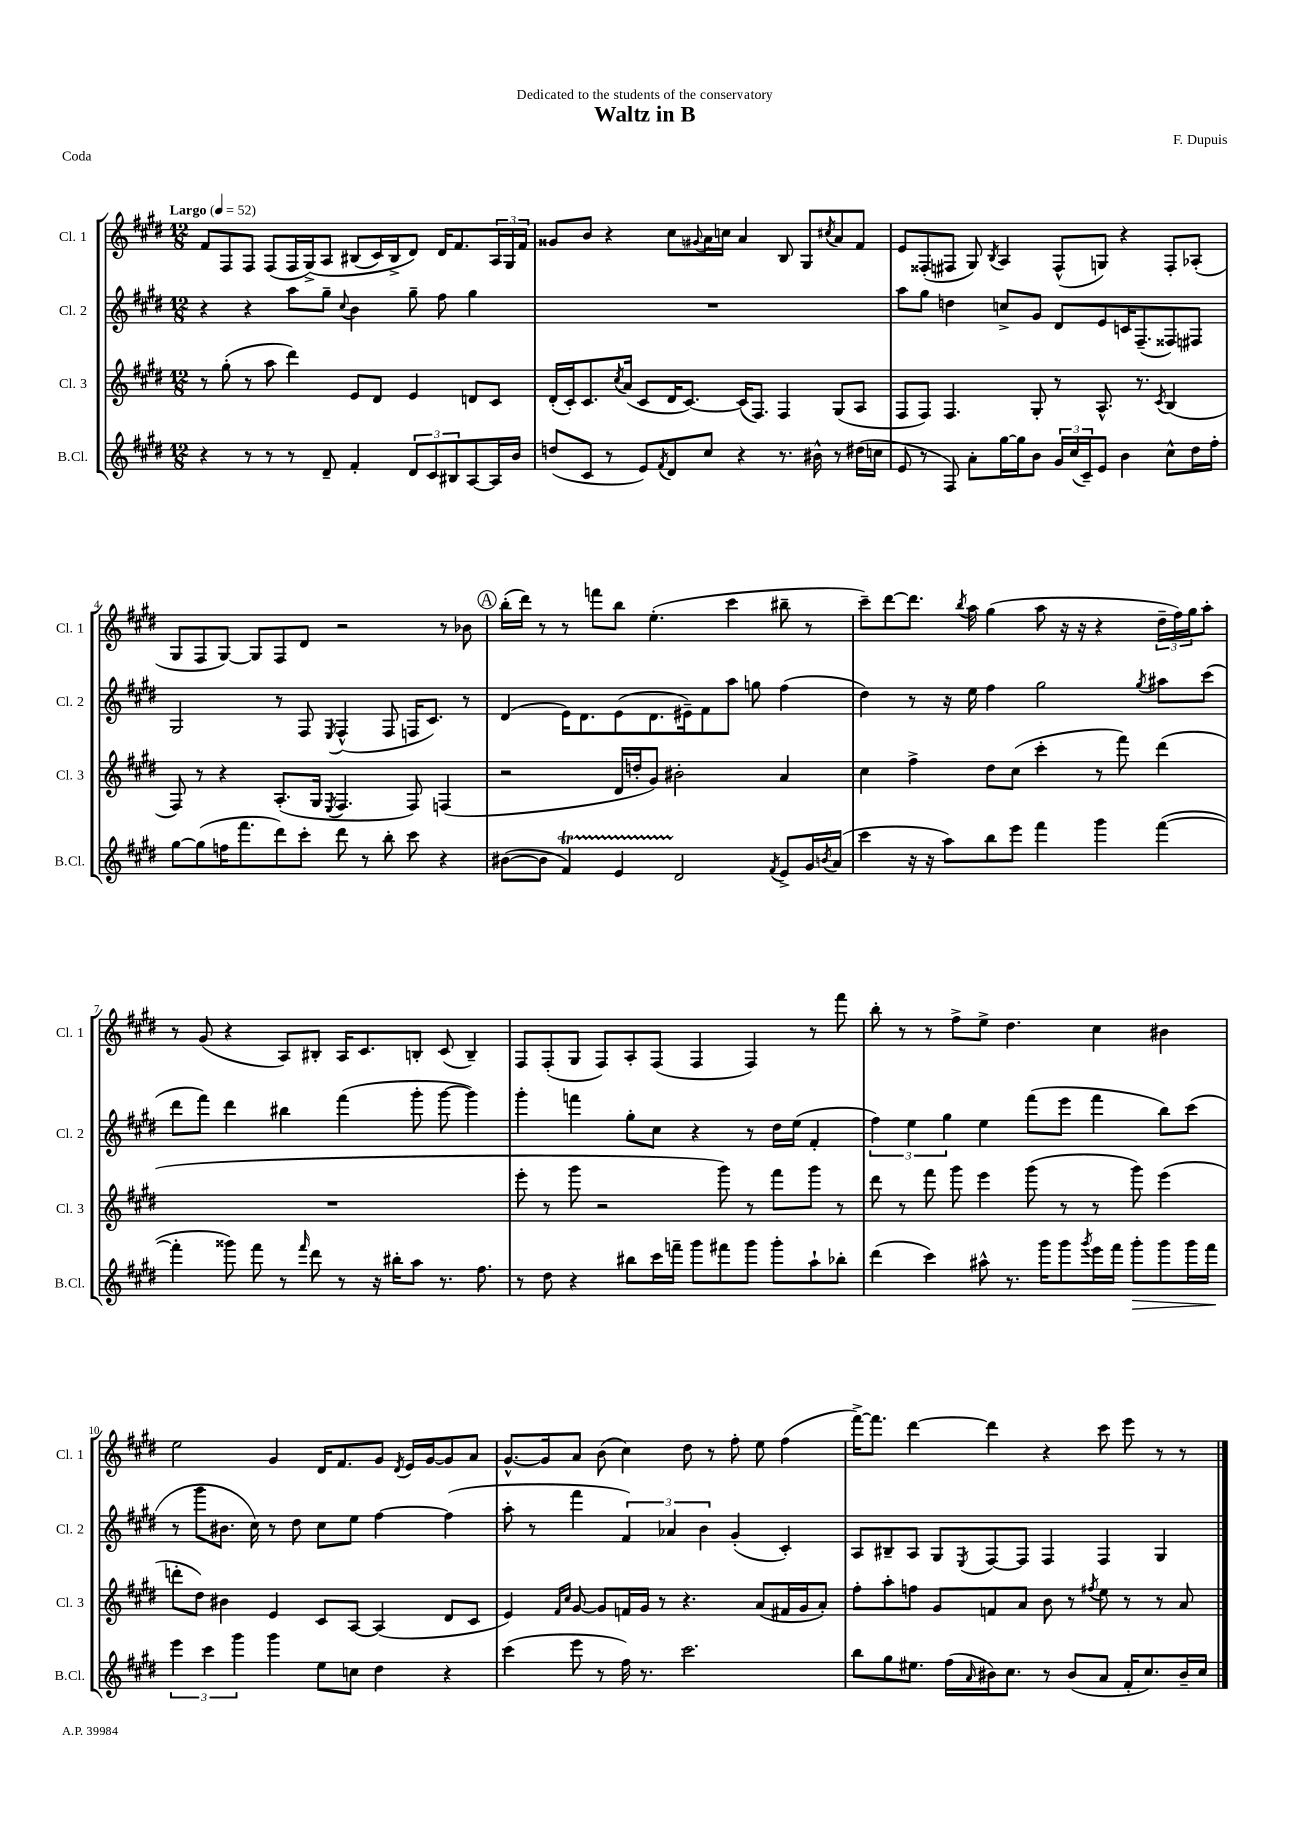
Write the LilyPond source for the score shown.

\header { title = "Waltz in B" composer = "F. Dupuis" dedication = "Dedicated to the students of the conservatory" piece = "Coda" }
<<
\new StaffGroup <<
\new Staff = "s0" \with { instrumentName = "Cl. 1" shortInstrumentName = "Cl. 1" } {
    \clef treble \key e \major \numericTimeSignature \time 12/8 \tempo "Largo" 4 = 52
    fis'8 fis8 fis8 fis8( fis16 gis16->)\( a8 bis8( cis'16) bis16-> dis'8\) dis'16 fis'8. \tuplet 3/2 { a16 gis16 fis'16 } |
    gisis'8 b'8 r4 cis''8 \appoggiatura { gis'8 } a'16 c''16 a'4 b8 gis8 \acciaccatura { cis''8 } a'8 fis'8 |
    e'8 fisis8-.( fis8 gis8) \acciaccatura { b8 } a4 fis8-^( g8) r4 fis8-. aes8-.( |
    gis8 fis8 gis8~) gis8 fis8 dis'8 r2 r8 bes'8 |
    \mark \markup { \circle "A" } b''16-.( dis'''16) r8 r8 f'''8 b''8 e''4.-.( cis'''4 bis''8-- r8 |
    cis'''8--) dis'''8~ dis'''8. \acciaccatura { b''8 } a''16 gis''4( a''8 r16 r16 r4 \tuplet 3/2 { dis''16-- fis''16) gis''16 } a''8-. |
    r8 gis'8( r4 a8) bis8-. a16 cis'8. b8-. cis'8( b4--) |
    fis8 fis8-.( gis8 fis8) a8-. fis8( fis4 fis4) r8 fis'''8 |
    b''8-. r8 r8 fis''8-> e''8-> dis''4. cis''4 bis'4 |
    e''2 gis'4 dis'16 fis'8. gis'8 \acciaccatura { dis'8 } e'16 gis'16~ gis'8 a'8 |
    gis'8.~-^ gis'16 a'8 b'8( cis''4) dis''8 r8 fis''8-. e''8 fis''4( |
    fis'''16~->) fis'''8. dis'''4~ dis'''4 r4 cis'''8 e'''8 r8 r8 \bar "|." |
}
\new Staff = "s1" \with { instrumentName = "Cl. 2" shortInstrumentName = "Cl. 2" } {
    \clef treble \key e \major \numericTimeSignature \time 12/8
    r4 r4 a''8 gis''8-- \appoggiatura { cis''8 } b'4 gis''8-- fis''8 gis''4 |
    R1. |
    a''8 gis''8 d''4 c''8-> gis'8 dis'8 e'8 c'16 fis8.--( fisis8) fis8 |
    gis2 r8 fis8 \acciaccatura { e8 } fis4-^( fis8 f16 cis'8.) r8 |
    \mark \markup { \circle "A" } dis'4( e'16) dis'8. e'8( dis'8. eis'16--) fis'8 a''8 g''8 fis''4( |
    dis''4) r8 r16 e''16 fis''4 gis''2 \acciaccatura { gis''8 } ais''8 cis'''8( |
    dis'''8 fis'''8) dis'''4 bis''4 fis'''4( gis'''8-. gis'''8~ gis'''4) |
    gis'''4-. f'''4 gis''8-. cis''8 r4 r8 dis''16 e''16( fis'4-. |
    \tuplet 3/2 { fis''4) e''4 gis''4 } e''4 fis'''8( e'''8 fis'''4 b''8) cis'''8( |
    r8 gis'''8 bis'8. cis''16) r8 dis''8 cis''8 e''8 fis''4~ fis''4( |
    a''8-. r8 fis'''4 \tuplet 3/2 { fis'4) aes'4 b'4 } gis'4-.( cis'4-.) |
    a8 bis8-- a8 gis8 \acciaccatura { e8 } fis8~ fis8 fis4 fis4 gis4 \bar "|." |
}
\new Staff = "s2" \with { instrumentName = "Cl. 3" shortInstrumentName = "Cl. 3" } {
    \clef treble \key e \major \numericTimeSignature \time 12/8
    r8 gis''8-.( r8 a''8 dis'''4) e'8 dis'8 e'4 d'8 cis'8 |
    dis'16-.( cis'16-.) cis'8. \acciaccatura { cis''8 } a'16( cis'8 dis'16 cis'8.~) cis'16( fis8.) fis4 gis8( a8 |
    fis8 fis8) fis4. gis8-. r8 a8.-^ r8. \acciaccatura { cis'8 } b4( |
    fis8) r8 r4 a8.-.( gis16 \acciaccatura { e8 } fis4. fis8) f4( |
    \mark \markup { \circle "A" } r2 dis'16 d''16-. gis'8) bis'2-. a'4 |
    cis''4 fis''4-> dis''8 cis''8( cis'''4-. r8 fis'''8) dis'''4( |
    R1. |
    e'''8-. r8 gis'''8 r2 gis'''8) r8 fis'''8 gis'''8 r8 |
    dis'''8 r8 fis'''8 gis'''8 e'''4 gis'''8( r8 r8 gis'''8) e'''4( |
    d'''8-. dis''8) bis'4 e'4 cis'8 a8~ a4( dis'8 cis'8 |
    e'4) \grace { fis'16 cis''16 } gis'8~ gis'8 f'16 gis'16 r8 r4. a'8( fis'16 gis'16 a'8-.) |
    fis''8-. a''8-. f''8 gis'8 f'8 a'8 b'8 r8 \acciaccatura { fis''8 } e''8 r8 r8 a'8 \bar "|." |
}
\new Staff = "s3" \with { instrumentName = "B.Cl." shortInstrumentName = "B.Cl." } {
    \clef treble \key e \major \numericTimeSignature \time 12/8
    r4 r8 r8 r8 dis'8-- fis'4-. \tuplet 3/2 { dis'8 cis'8 bis8 } a8~ a16 b'16 |
    d''8( cis'8 r8 e'8) \acciaccatura { fis'8 } dis'8 cis''8 r4 r8. bis'16-^ r8 dis''16( c''16 |
    e'8 r8 fis8) a'8-. gis''16~ gis''16 b'8 \tuplet 3/2 { gis'16 cis''16( cis'16--) } e'8 b'4 cis''8-^ dis''16 fis''16-. |
    gis''8~ gis''8( f''16 fis'''8. dis'''8) cis'''8-. dis'''8 r8 b''8-. cis'''8 r4 |
    \mark \markup { \circle "A" } bis'8~( bis'8 fis'4\startTrillSpan) e'4 dis'2\stopTrillSpan \acciaccatura { fis'8 } e'8-> gis'16 \acciaccatura { b'8 } a'16( |
    cis'''4 r16 r16 a''8) b''8 e'''8 fis'''4 gis'''4 fis'''4~( |
    fis'''4-. gisis'''8) fis'''8 r8 \grace { fis'''16 } dis'''8 r8 r16 bis''16-. a''8 r8. fis''8. |
    r8 dis''8 r4 bis''8 cis'''16 f'''16-- gis'''8 fis'''8 gis'''8 gis'''8-. a''8-! bes''8-. |
    dis'''4( cis'''4) ais''8-^ r8. gis'''16 gis'''8 \acciaccatura { gis'''8 } e'''16 fis'''16 gis'''8-.\> gis'''8 gis'''16 fis'''16\! |
    \tuplet 3/2 { e'''4 cis'''4 gis'''4 } gis'''4 e''8 c''8 dis''4 r4 |
    cis'''4( e'''8 r8 fis''16) r8. cis'''2. |
    b''8 gis''8 eis''8. fis''16( \grace { a'16 } bis'16) cis''8. r8 bis'8( a'8 fis'16-. cis''8.) bis'16-- cis''16 \bar "|." |
}
>>
>>
